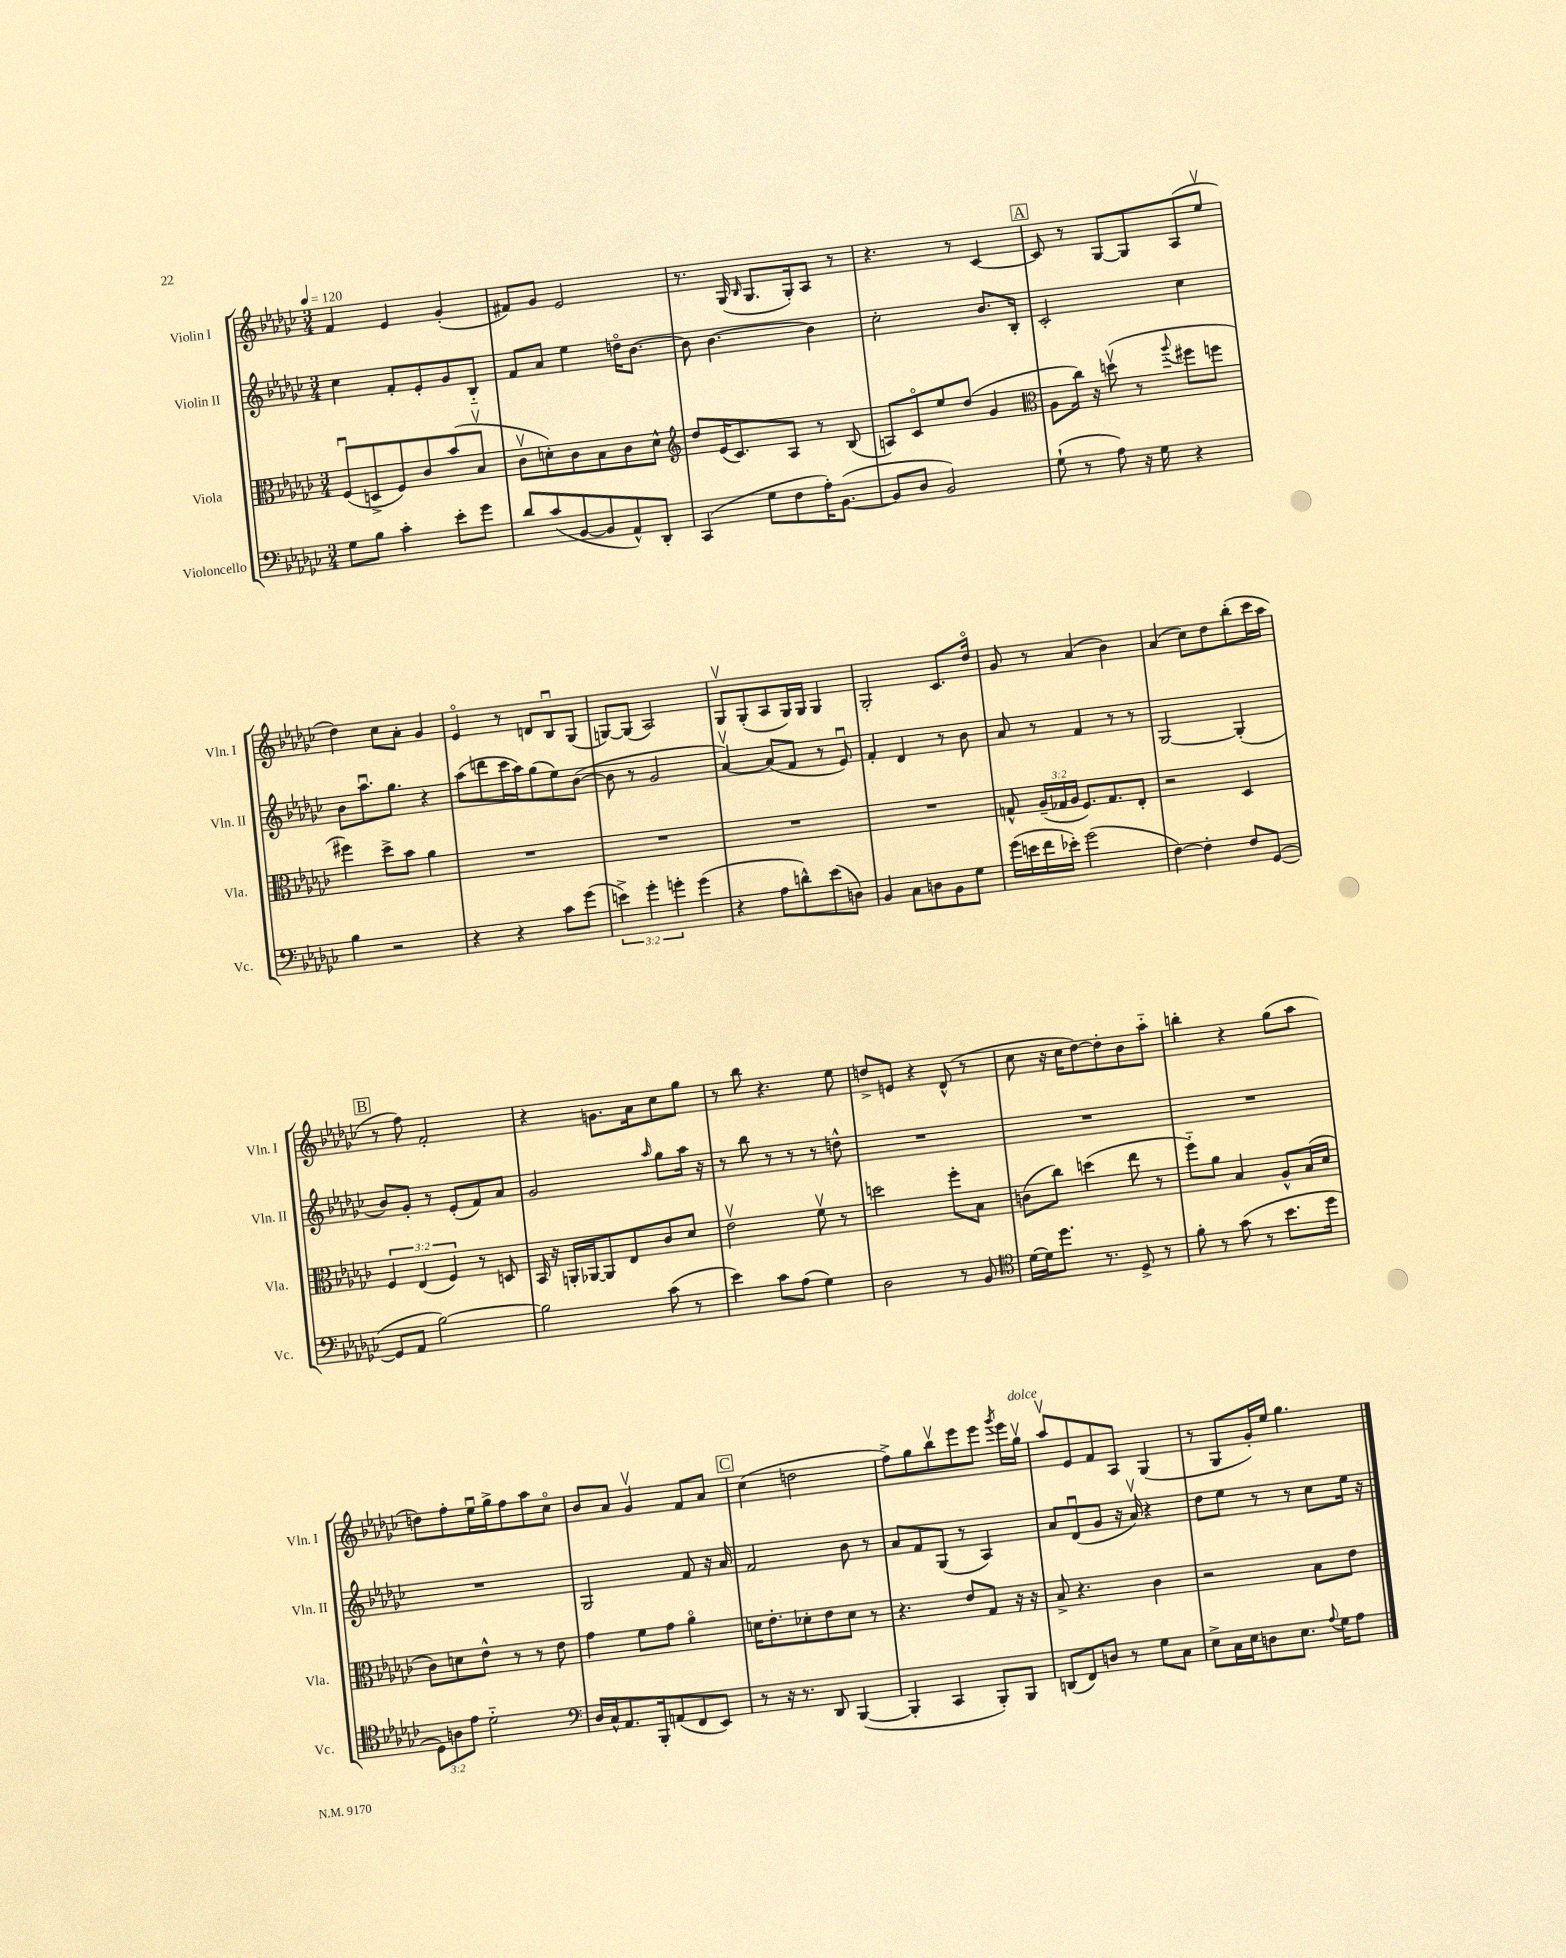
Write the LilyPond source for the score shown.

<<
\new StaffGroup <<
\new Staff = "s0" \with { instrumentName = "Violin I" shortInstrumentName = "Vln. I" } {
    \clef treble \key ges \major \numericTimeSignature \time 3/4 \tempo 4 = 120
    \autoBeamOff f'4 ees'4 ges'4-.( |
    fis'8[) ges'8] ees'2 |
    r8. ges16( \grace { bes16 } ges8.[ ges16-.) aes8] r8 |
    r4. r8 ces'4~ |
    \mark \markup { \box "A" } ces'8 r8 ges8[~ ges8 aes8( ees''8]\upbow |
    des''4) ces''8[ aes'8]-. ges'4 |
    ees'4\flageolet r8 d'8[ bes8\downbow ges8]( |
    g8[~) g8]( aes2) |
    ges8[\upbow ges8-.( aes8 ges16) ges16] ges4 |
    ges2-. ces'8.[ des''16]\flageolet |
    ges'8 r8 aes'4( bes'4) |
    aes'4( ces''8[) des''8 bes''8-.( ces'''16 aes''16] |
    \mark \markup { \box "B" } r8 f''8) f'2-. |
    r4 g'8.[ aes'16 ces''8 ges''8] |
    r8 bes''8 r4. ees''8 |
    d''8[-> e'8] r4 des'8-^( r8 |
    ces''8 r16 ces''16[ des''8~) des''8-. bes'8 aes''8]-_ |
    b''4-. r4 ges''8[( aes''8] |
    d''8[) f''8-. ees''16\downbow ges''16-> f''8 aes''8 ces''8]\flageolet |
    bes'8[ aes'8] ges'4\upbow f'8[ aes'8] |
    \mark \markup { \box "C" } ces''4( d''2 |
    f''8[->) ges''8 bes''8\upbow ees'''8 ees'''8] \acciaccatura { ges'''8 } ees'''16[ ges''16]\upbow^\markup { \italic "dolce" } |
    aes''8[\upbow ees'8 f'8 aes8] ges4( |
    r8 ges8[ ges'16-.) ees''16] ges''4. \bar "|." |
}
\new Staff = "s1" \with { instrumentName = "Violin II" shortInstrumentName = "Vln. II" } {
    \clef treble \key ges \major \numericTimeSignature \time 3/4
    \autoBeamOff ces''4 f'8[-. ees'8-. ges'8 bes8]-_ |
    f'8[ aes'8] ees''4 d''16[\flageolet bes'8.]~ |
    bes'8 bes'4.~ bes'4 |
    ces''2-. bes'8.[ bes16]-. |
    \mark \markup { \box "A" } ces'2-. ces''4 |
    bes'8[ aes''8.\downbow ges''8.] r4 |
    aes''8[( d'''8 ces'''16 aes''16) ges''8( ees''8) bes'8]~( |
    bes'8 r8 ges'2 |
    aes'4~\upbow) aes'8[( f'8] r8 ees'8\downbow) |
    f'4-. des'4 r8 bes'8 |
    aes'8 r8 f'4 r8 r8 |
    ges2~ ges4-.( |
    \mark \markup { \box "B" } bes'8[) ges'8]-. r8 ees'8[-.( f'8) aes'8] |
    ges'2 \grace { aes''16 } ges''8[ aes''16] r16 |
    r8 bes''8 r8 r8 r8 d''8-^ |
    R2. |
    R2. |
    R2. |
    R2. |
    ges2 f'8 r16 aes'16 |
    \mark \markup { \box "C" } f'2 bes'8 r8 |
    aes'8[ f'8 ges8]( r8 aes4) |
    aes'8[ des'8\downbow( ges'8] r16 aes'16\upbow) r4 |
    des''8[ ees''8] r8 r8 ces''8[ ees''16] r16 \bar "|." |
}
\new Staff = "s2" \with { instrumentName = "Viola" shortInstrumentName = "Vla." } {
    \clef alto \key ges \major \numericTimeSignature \time 3/4 \override Staff.TupletNumber.text = #tuplet-number::calc-fraction-text
    \autoBeamOff f8[\downbow( d8-> f8) ces'8 bes'8( bes8]\upbow |
    ces'8[\upbow d'8-.) ces'8 bes8 ces'8 d'8]-^ |
    \clef treble des''8[ ees'16( ces'8.) aes8] r8 bes8( |
    a8[) ces'8\flageolet ees''8 des''8]( ges'4 |
    \mark \markup { \box "A" } \clef alto aes8[ ces''16]) r16 d''8\upbow( r8 \appoggiatura { aes''8 } fis''8[ f''8] |
    fis''4) des''8[-> bes'8] aes'4 |
    R2. |
    R2. |
    R2. |
    R2. |
    g8-^ \tuplet 3/2 { aes16[--( ges16 aes16] } f8.[) ges8. ees8]-. |
    r2 des4 |
    \mark \markup { \box "B" } \tuplet 3/2 { f4 ees4( f4) } r8 d8 |
    bes,16 r16 a,16[-. aes,16~ aes,8 ees8 ces'8 des'8] |
    ees'2\upbow f'8\upbow r8 |
    d''2 f''8[-. bes8] |
    c'8[( ces''8]) d''4( ees''8 r8 |
    f''8[-_) aes'8] bes4 aes8[-^ bes16( des'16] |
    ces'8[) d'8 ees'8]-^ r8 r8 ees'8 |
    ges'4 f'8[ ges'8] aes'4\flageolet |
    \mark \markup { \box "C" } d'16[ ees'8.-. des'8-. ees'8 des'8] r8 |
    r4. ees'8[ ges8] r16 r16 |
    bes8-> r4. ces'4 |
    r2 bes8[ ees'8] \bar "|." |
}
\new Staff = "s3" \with { instrumentName = "Violoncello" shortInstrumentName = "Vc." } {
    \clef bass \key ges \major \numericTimeSignature \time 3/4 \override Staff.TupletNumber.text = #tuplet-number::calc-fraction-text
    \autoBeamOff ges8[ bes8] ces'4-. ees'8[-. ges'8] |
    des'8[ ces'8( bes,8~ bes,8 aes,8-^) des,8]-. |
    ces,4( ges8[ f8 aes16-.) bes,8.]~( |
    bes,8[ des8] bes,2) |
    \mark \markup { \box "A" } ges8-!( r8 aes8) r16 ges16 r4 |
    bes4 r2 |
    r4 r4 ces'8[ ges'8]( |
    \tuplet 3/2 { e'4->) ges'4-. g'4-. } g'4( |
    r4 aes8[ d'8-^) ees'8( d8]) |
    bes,4 ces8[ d8 bes,8 ges8] |
    ges'16[( e'16 f'16 ees'16]-.) ges'2( |
    f4~) f4-. f8[ ges,8]~( |
    \mark \markup { \box "B" } ges,8[ aes,8] bes2~) |
    bes2 ces'8( r8 |
    ees'4) ces'8[ aes8]( ges4) |
    des2 r8 bes,8 |
    \clef tenor des'16[~ des'16 des''8.] r8. des8-> r8 |
    f'8-. r8 ges'8( r8 bes'8.[ des''16] |
    \tuplet 3/2 { des8[) a8 ees'8] } des'2-_ |
    \clef bass des16[ ces16-^ aes,8. bes,,16-. a,8( f,8 ees,8]) |
    \mark \markup { \box "C" } r8 r16 r8. des,8 bes,,4~( |
    bes,,4-. ces,4 bes,,8[-.) bes,,8] |
    d,8[( f,8) d8] r8 ges8[ ces8] |
    ees8[-> ces16 ees16 d8 ees8.] \appoggiatura { aes8 } ges16[ aes8] \bar "|." |
}
>>
>>
\layout { \context { \Score \remove "Bar_number_engraver" } }
